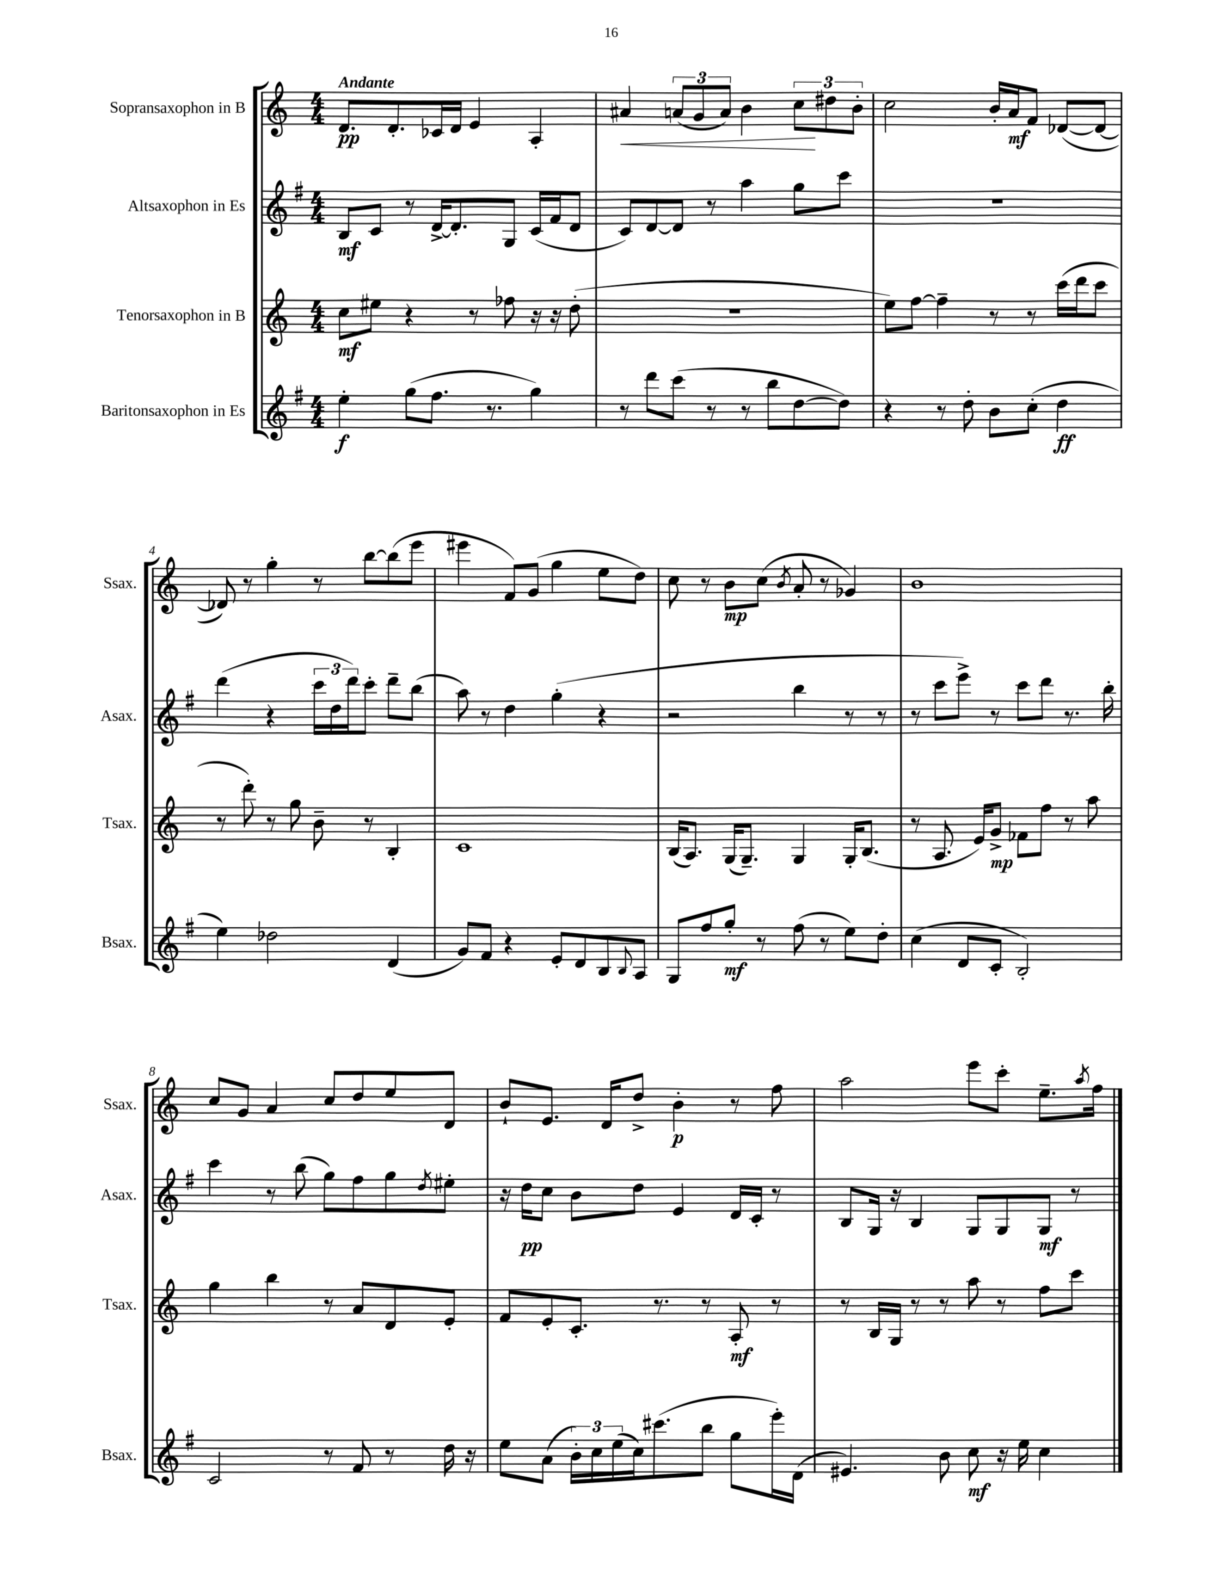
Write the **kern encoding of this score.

**kern	**dynam	**kern	**dynam	**kern	**dynam	**kern	**dynam
*part4	*part4	*part3	*part3	*part2	*part2	*part1	*part1
*staff4	*staff4	*staff3	*staff3	*staff2	*staff2	*staff1	*staff1
*I"Baritonsaxophon in Es	*	*I"Tenorsaxophon in B	*	*I"Altsaxophon in Es	*	*I"Sopransaxophon in B	*
*I'Bsax.	*	*I'Tsax.	*	*I'Asax.	*	*I'Ssax.	*
*clefG2	*	*clefG2	*	*clefG2	*	*clefG2	*
*k[f#]	*	*k[]	*	*k[f#]	*	*k[]	*
*M4/4	*	*M4/4	*	*M4/4	*	*M4/4	*
=1	=1	=1	=1	=1	=1	=1	=1
!	!	!	!	!	!	!LO:TX:a:B:t=Andante	!
4ee'\	f	8cc\L	mf	8B/L	mf	8.d/L	pp
.	.	8ee#X\J	.	8c/J	.	.	.
.	.	.	.	.	.	8.d'/	.
(8gg\L	.	4r	.	8r	.	.	.
8.ff#\J	.	.	.	[16d^/KL	.	16c-X/L	.
.	.	.	.	8.d'/]	.	16d/JJ	.
.	.	8r	.	.	.	4e/	.
8.r	.	.	.	.	.	.	.
.	.	8ff-X\	.	8G/J	.	.	.
4gg\)	.	16r	.	(16c/LL	.	4A'/	.
.	.	16r	.	16f#/J	.	.	.
.	.	(8dd'\	.	8d/J	.	.	.
=2	=2	=2	=2	=2	=2	=2	=2
!	!	!	!	!	!	!	!LO:HP:b
8r	.	1r	.	8c/L)	.	4a#X/	<
8ddd\L	.	.	.	[8d/	.	.	.
(8ccc\J	.	.	.	8d/J]	.	(12an/L	.
.	.	.	.	.	.	12g/	.
8r	.	.	.	8r	.	.	.
.	.	.	.	.	.	12a/J)	.
8r	.	.	.	4aa\	.	4b\	.
8bb\L	.	.	.	.	.	.	.
[8dd\	.	.	.	8gg\L	.	12cc\L	.
.	.	.	.	.	.	12dd#X\	[
8dd\J])	.	.	.	8ccc\J	.	.	.
.	.	.	.	.	.	12b'\J	.
=3	=3	=3	=3	=3	=3	=3	=3
4r	.	8ee\L)	.	1r	.	2cc\	.
.	.	[8ff\J	.	.	.	.	.
8r	.	4ff~\]	.	.	.	.	.
8dd'\	.	.	.	.	.	.	.
8b\L	.	8r	.	.	.	16b'/LL	.
.	.	.	.	.	.	16a/J	mf
(8cc'\J	.	8r	.	.	.	8f/J	.
4dd\	ff	(16ccc\LL	.	.	.	([8d-X/L	.
.	.	16ddd\J	.	.	.	.	.
.	.	8ccc\J	.	.	.	8d-/J_	.
!!LO:LB:g=z
=4	=4	=4	=4	=4	=4	=4	=4
4ee\)	.	8r	.	(4ddd\	.	8d-X/])	.
.	.	8ddd'\)	.	.	.	8r	.
2dd-X\	.	8r	.	4r	.	4gg'\	.
.	.	8gg\	.	.	.	.	.
.	.	8b~\	.	24ccc\LL	.	8r	.
.	.	.	.	24dd\	.	.	.
.	.	.	.	24ddd\J)	.	.	.
.	.	8r	.	8ccc'\J	.	[8bb\L	.
(4d/	.	4B'/	.	8ddd~\L	.	(8bb\]	.
.	.	.	.	(8bb\J	.	8eee\J	.
=5	=5	=5	=5	=5	=5	=5	=5
8g/L)	.	1c	.	8aa\)	.	4eee#X\	.
8f#/J	.	.	.	8r	.	.	.
4r	.	.	.	4dd\	.	8f/L)	.
.	.	.	.	.	.	(8g/J	.
8e'/L	.	.	.	(4gg'\	.	4gg\	.
8d/	.	.	.	.	.	.	.
8B/	.	.	.	4r	.	8ee\L	.
8qqB/	.	.	.	.	.	.	.
8A/J	.	.	.	.	.	8dd\J)	.
=6	=6	=6	=6	=6	=6	=6	=6
8G/L	.	(16B/KL	.	2r	.	8cc\	.
.	.	8.A/J)	.	.	.	.	.
8ff#/	.	.	.	.	.	8r	.
8gg'/J	mf	(16G/KL	.	.	.	8b\L	mp
.	.	8.G~/J)	.	.	.	.	.
8r	.	.	.	.	.	(8cc\J	.
.	.	.	.	.	.	8qb/	.
(8ff#\	.	4G/	.	4bb\	.	8a'/	.
8r	.	.	.	.	.	8r	.
8ee\L)	.	16G'/KL	.	8r	.	4g-X/)	.
.	.	(8.B/J	.	.	.	.	.
8dd'\J	.	.	.	8r	.	.	.
=7	=7	=7	=7	=7	=7	=7	=7
(4cc\	.	8r	.	8r	.	1b	.
.	.	8.A/	.	8ccc\L	.	.	.
8d/L	.	.	.	8eee^\J)	.	.	.
.	.	16e/KL)	.	.	.	.	.
8c'/J	.	8g^/J	mp	8r	.	.	.
2B'/)	.	8f-X\L	.	8ccc\L	.	.	.
.	.	8ff\J	.	8ddd\J	.	.	.
.	.	8r	.	8.r	.	.	.
.	.	8aa\	.	.	.	.	.
.	.	.	.	16bb'\	.	.	.
!!LO:LB:g=z
=8	=8	=8	=8	=8	=8	=8	=8
2c/	.	4gg\	.	4ccc\	.	8cc/L	.
.	.	.	.	.	.	8g/J	.
.	.	4bb\	.	8r	.	4a/	.
.	.	.	.	(8bb\	.	.	.
8r	.	8r	.	8gg\L)	.	8cc/L	.
8f#/	.	8a/L	.	8ff#\	.	8dd/	.
8r	.	8d/	.	8gg\	.	8ee/	.
.	.	.	.	8qdd/	.	.	.
16dd\	.	8e'/J	.	8ee#X'\J	.	8d/J	.
16r	.	.	.	.	.	.	.
=9	=9	=9	=9	=9	=9	=9	=9
8ee\L	.	8f/L	.	16r	.	8b`/L	.
.	.	.	.	16dd\KL	pp	.	.
(8a\J	.	8e'/	.	8cc\J	.	8.e/J	.
24b'\LL)	.	8.c'/J	.	8b\L	.	.	.
24cc\	.	.	.	.	.	.	.
.	.	.	.	.	.	16d/KL	.
(24ee\	.	.	.	.	.	.	.
16cc\J)	.	.	.	8dd\J	.	8dd^/J	.
(8.ccc#X\	.	8.r	.	.	.	.	.
.	.	.	.	4e/	.	4b'\	p
8bb\J	.	8r	.	.	.	.	.
8gg\L	.	8A'/	mf	16d/LL	.	8r	.
.	.	.	.	16c'/JJ	.	.	.
16eee'\L)	.	8r	.	8r	.	8ff\	.
(16d\JJ	.	.	.	.	.	.	.
=10	=10	=10	=10	=10	=10	=10	=10
4.e#X/)	.	8r	.	8B/L	.	2aa\	.
.	.	16B/LL	.	16G/Jk	.	.	.
.	.	16G/JJ	.	16r	.	.	.
.	.	8r	.	4B/	.	.	.
8b\	.	8r	.	.	.	.	.
8cc\	mf	8aa\	.	8G/L	.	8eee\L	.
16r	.	8r	.	8G/	.	8ccc'\J	.
16ee\	.	.	.	.	.	.	.
4cc\	.	8ff\L	.	8G/J	mf	8.ee~\L	.
.	.	8ccc\J	.	8r	.	.	.
.	.	.	.	.	.	8qaa/	.
.	.	.	.	.	.	16ff\Jk	.
==	==	==	==	==	==	==	==
*-	*-	*-	*-	*-	*-	*-	*-
